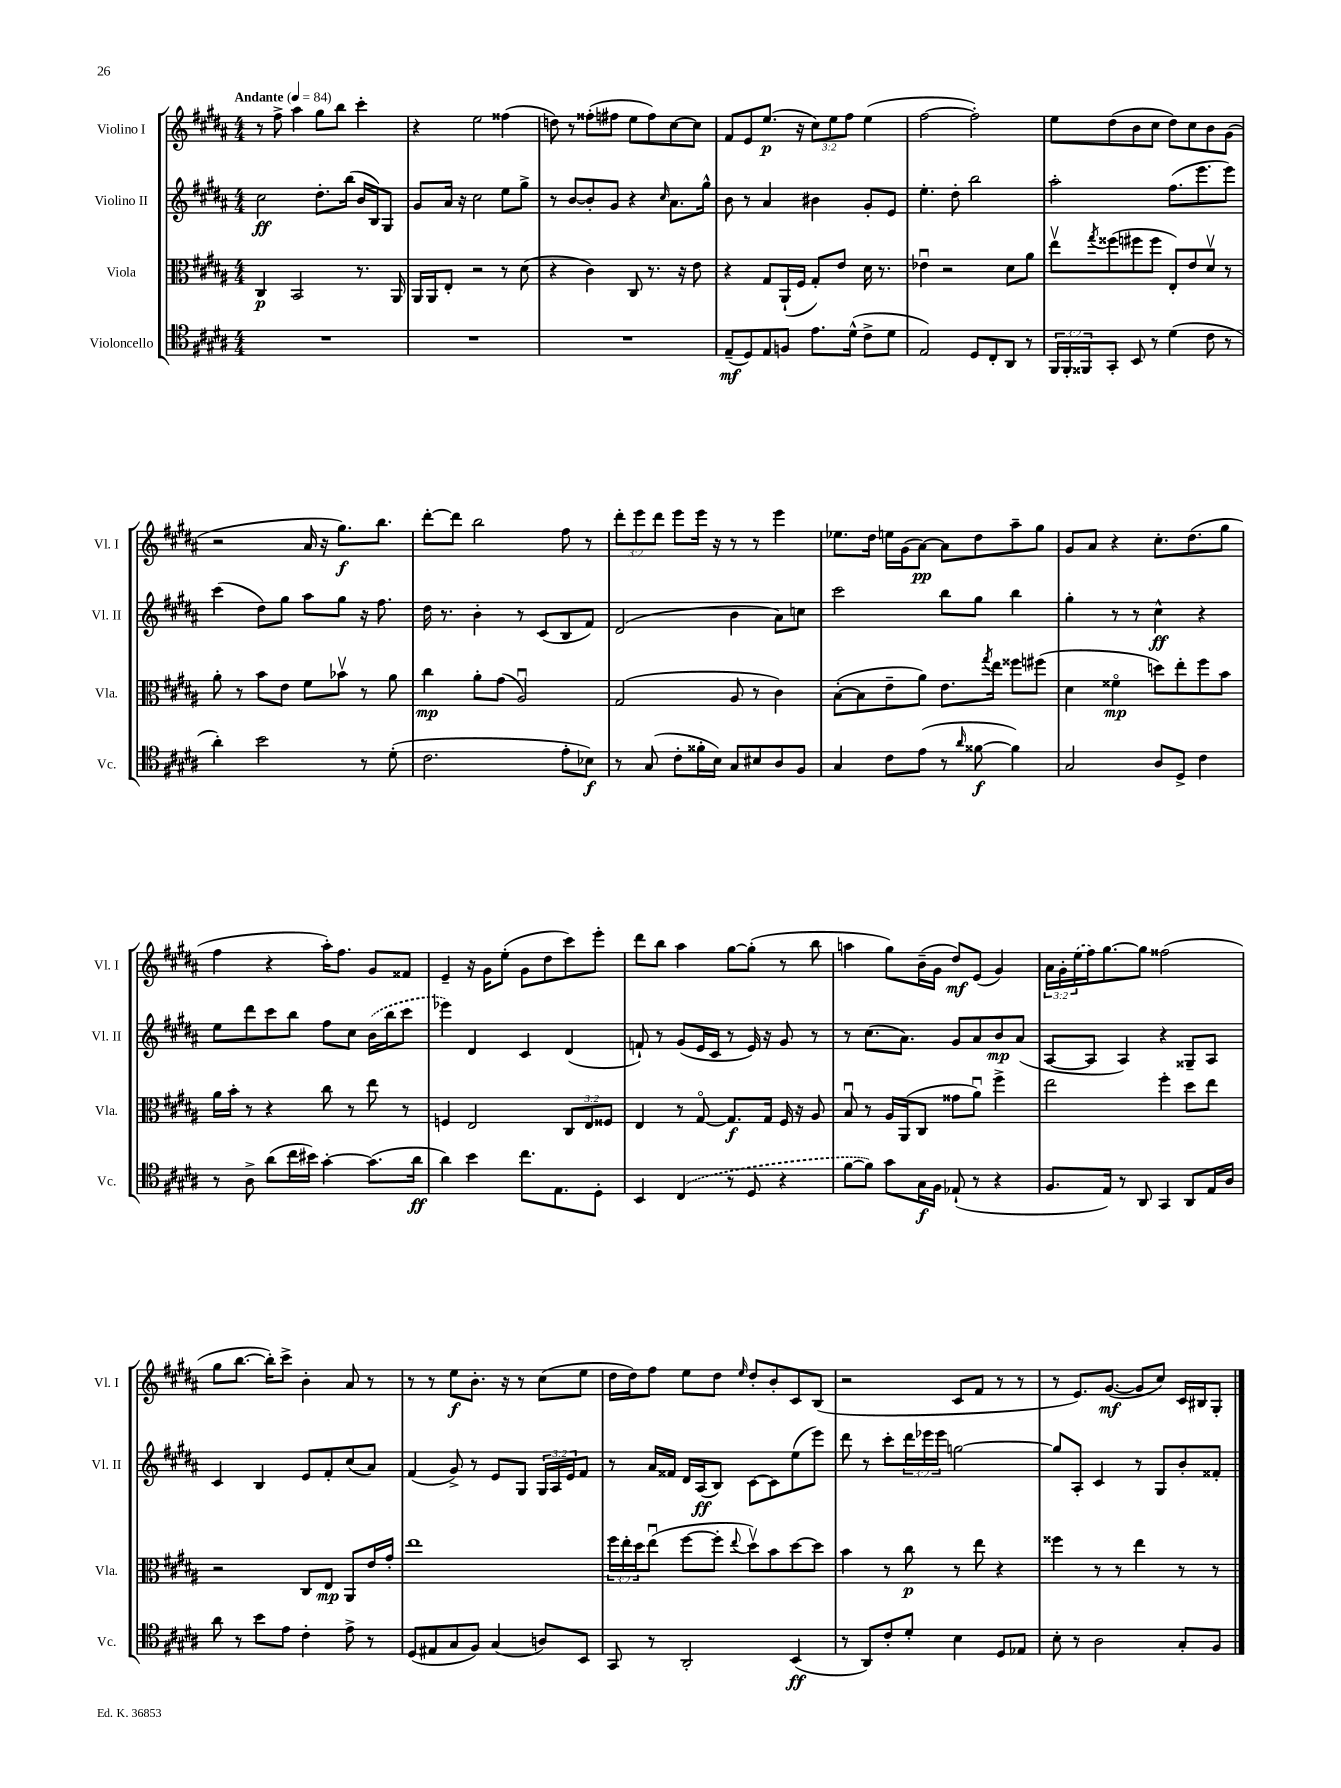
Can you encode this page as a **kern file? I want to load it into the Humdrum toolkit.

**kern	**kern	**kern	**kern
*staff4	*staff3	*staff2	*staff1
*clefC4	*clefC3	*clefG2	*clefG2
*k[f#c#g#d#a#]	*k[f#c#g#d#a#]	*k[f#c#g#d#a#]	*k[f#c#g#d#a#]
*M4/4	*M4/4	*M4/4	*M4/4
*MM84	*MM84	*MM84	*MM84
1r	4C#	2cc#	8r
.	.	.	8ff#^
.	2BB	.	4aa#
.	.	8.dd#'	8gg#
.	.	.	8bb
.	.	(16bb	.
.	8.r	16b	4ccc#'
.	.	16B)	.
.	.	8G#	.
.	16AA#	.	.
=	=	=	=
1r	16AA#	8g#	4r
.	16AA#	.	.
.	8E'	16a#	.
.	.	16r	.
.	2r	2cc#	2ee
.	8r	8ee	(4ff##
.	(8d#	8gg#^	.
=	=	=	=
1r	4r	8r	8dd)
.	.	[8b	8r
.	4c#)	8b']	(8ff##'
.	.	8g#	8ff#
.	8C#	4r	8ee
.	8.r	.	8ff#)
.	.	16qqcc#	.
.	.	8.a#	[8cc#
.	16r	.	.
.	8e	.	8cc#]
.	.	16gg#^^	.
=	=	=	=
(8E~	4r	8b	8f#
8D#)	.	8r	8e
8E	8G#	4a#	(8.ee
8F	(16AA#`	.	.
.	16F#	.	16r
8.e	8G#')	4b#	12cc#)
.	.	.	12ee
.	8e	.	.
.	.	.	12ff#
(16d#^^	.	.	.
8c#^	16d#	8g#'	(4ee
.	8.r	.	.
8d#	.	8e	.
=	=	=	=
2E)	4e-u	4.ee'	[2ff#
.	2r	.	.
.	.	8dd#'	.
8D#	.	2bb	2ff#'])
8C#'	.	.	.
8AA#	8d#	.	.
8r	8a#	.	.
=	=	=	=
24FF#	8eev	2aa#'	8ee
24FF#'	.	.	.
24FF##	.	.	.
.	8qgg#	.	.
8GG#'	(8ff##	.	(8dd#
8BB	8ff#	.	8b
8r	8ff#	.	8cc#
(4d#	8E')	(8.ff#	8dd#)
.	8e	.	8cc#
.	.	8.eee	.
8c#	8d#v	.	8b
8r	8r	8eee)	(8g#
=	=	=	=
4a#')	8a#'	(4ccc#	2r
.	8r	.	.
2b	8b	8dd#)	.
.	8e	8gg#	.
.	8f#	8aa#	16a#
.	.	.	16r
.	8b-v	8gg#	8.gg#)
8r	8r	16r	.
.	.	8.ff#	8.bb
(8d#'	8a#	.	.
=	=	=	=
2.c#	4cc#	16dd#	[8ddd#'
.	.	8.r	.
.	.	.	8ddd#]
.	8a#'	4b'	2bb
.	(8g#	.	.
.	2A#u)	8r	.
.	.	(8c#	.
8e'	.	8B	8ff#
8B-)	.	8f#)	8r
=	=	=	=
8r	(2G#	(2d#	12ddd#'
.	.	.	12eee
(8G#	.	.	.
.	.	.	12ddd#
8c#'	.	.	8eee
16f##'	.	.	16eee
16B)	.	.	16r
8G#	8A#	4b	8r
8B#	8r	.	8r
8A#	4c#)	8a#)	4eee
8F#	.	8cc	.
=	=	=	=
4G#	([8B'	2ccc#	8.ee-
.	8B]	.	.
.	.	.	16dd#
8c#	8e~	.	16ee
.	.	.	(16g#
(8e	8a#)	.	[8a#)
8r	8.e	8bb	8a#]
16qqa#	.	.	.
[8f##	.	8gg#	8dd#
.	8qgg#	.	.
.	16ee	.	.
4f##])	8ff##	4bb	8aa#~
.	(8ff#	.	8gg#
=	=	=	=
2G#	4d#	4gg#'	8g#
.	.	.	8a#
.	4f##o	8r	4r
.	.	8r	.
8A#	8dd)	4cc#^^	8.cc#'
8D#^	8ee'	.	.
.	.	.	(8.dd#
4c#	8ff#	4r	.
.	8b	.	8gg#
=	=	=	=
8r	16a#	8ee	4ff#
.	16b'	.	.
8A#^	8r	8ddd#	.
(8a#	4r	8ccc#	4r
16cc#	.	8bb	.
16b#)	.	.	.
[4g#'	8cc#	8ff#	16aa#')
.	.	.	8.ff#
.	8r	8cc#	.
(8.g#]	8ee	(16b	8g#
.	.	16bb	.
.	8r	8ccc#	8f##
16a#	.	.	.
=	=	=	=
4a#)	4F	4eee-)	4e~
4b	2E	4d#	16r
.	.	.	16g#
.	.	.	(8ee'
8.cc#	.	4c#	8g#
.	.	.	8dd#
8.E	.	.	.
.	12C#	(4d#	8ccc#)
.	12E	.	.
8D#'	.	.	8eee'
.	12F##	.	.
=	=	=	=
4BB	4E	8f`)	8ddd#
.	.	8r	8bb
(4C#	8r	(8g#	4aa#
.	[8G#o	16e	.
.	.	16c#	.
8r	8.G#]	8r	[8gg#
8D#	.	16e)	(8gg#']
.	16G#	16r	.
4r	16F#	8g#	8r
.	16r	.	.
.	8A#	8r	8bb
=	=	=	=
[8f#	8Bu	8r	4aa
8f#])	8r	(8.cc#	.
8g#	16A#	.	8gg#)
.	(16AA#	8.a#)	.
16G#	8C#	.	(16b~
16F#	.	.	16g#
(8E-`	8g##	8g#	8dd#)
8r	8a#u)	8a#	(8e
4r	4ff#^	8b	4g#)
.	.	(8a#	.
=	=	=	=
8.F#	2ee	[8A#	24a#
.	.	.	24g#'
.	.	.	(24ee
.	.	8A#]	16ff#)
16E)	.	.	[8.gg#
8r	.	4A#)	.
8AA#	.	.	8gg#]
4GG#	4ff#'	4r	(2ff##
8AA#	8dd#	8G##~	.
16E	8ee	8A#	.
16A#	.	.	.
=	=	=	=
8a#	2r	4c#	8gg#
8r	.	.	[8.bb
8b	.	4B	.
.	.	.	16bb'])
8e	.	.	8ccc#^
4c#'	8C#	8e	4b'
.	8E	8f#'	.
8e^	8AA#	(8cc#	8a#
8r	16e	8a#)	8r
.	16g#'	.	.
=	=	=	=
(8D#	1ee	(4f#	8r
8E#	.	.	8r
8G#	.	8g#^)	8ee
8F#)	.	8r	8.b'
(4G#	.	8e	.
.	.	.	16r
.	.	8G#	8r
8A)	.	24G#	(8cc#
.	.	24A#	.
.	.	24e	.
8BB	.	8f#	8ee
=	=	=	=
8GG#	24ff#	8r	16dd#
.	24ee'	.	.
.	.	.	16dd#)
.	24dd#	.	.
8r	(8eeu	16a#	8ff#
.	.	16f##	.
2AA#'	[8ff#	16d#	8ee
.	.	(16A#	.
.	8ff#']	8B)	8dd#
.	8qqee	.	16qqee
.	8dd#v)	[8c#	8dd#'
.	8b	8c#]	8b'
(4BB	[8dd#	(8ee	8c#
.	8dd#]	8eee)	(8B
=	=	=	=
8r	4b	8ddd#	2r
8AA#)	.	8r	.
8c#'	8r	8ccc#'	.
8d#'	8cc#	24ddd#	.
.	.	24eee-	.
.	.	24eee-	.
4B	8r	[2gg	8c#
.	8ee	.	8f#
8D#	4r	.	8r
8E-	.	.	8r
=	=	=	=
8B'	4ff##	8gg]	8r
8r	.	8A#'	8.e)
2A#	8r	4c#	.
.	.	.	([8.g#
.	8r	.	.
.	4ee	8r	8g#]
.	.	8G#	8cc#)
8G#'	8r	8b'	16c#
.	.	.	16B#
8F#	8r	8f##'	8G#'
==	==	==	==
*-	*-	*-	*-
